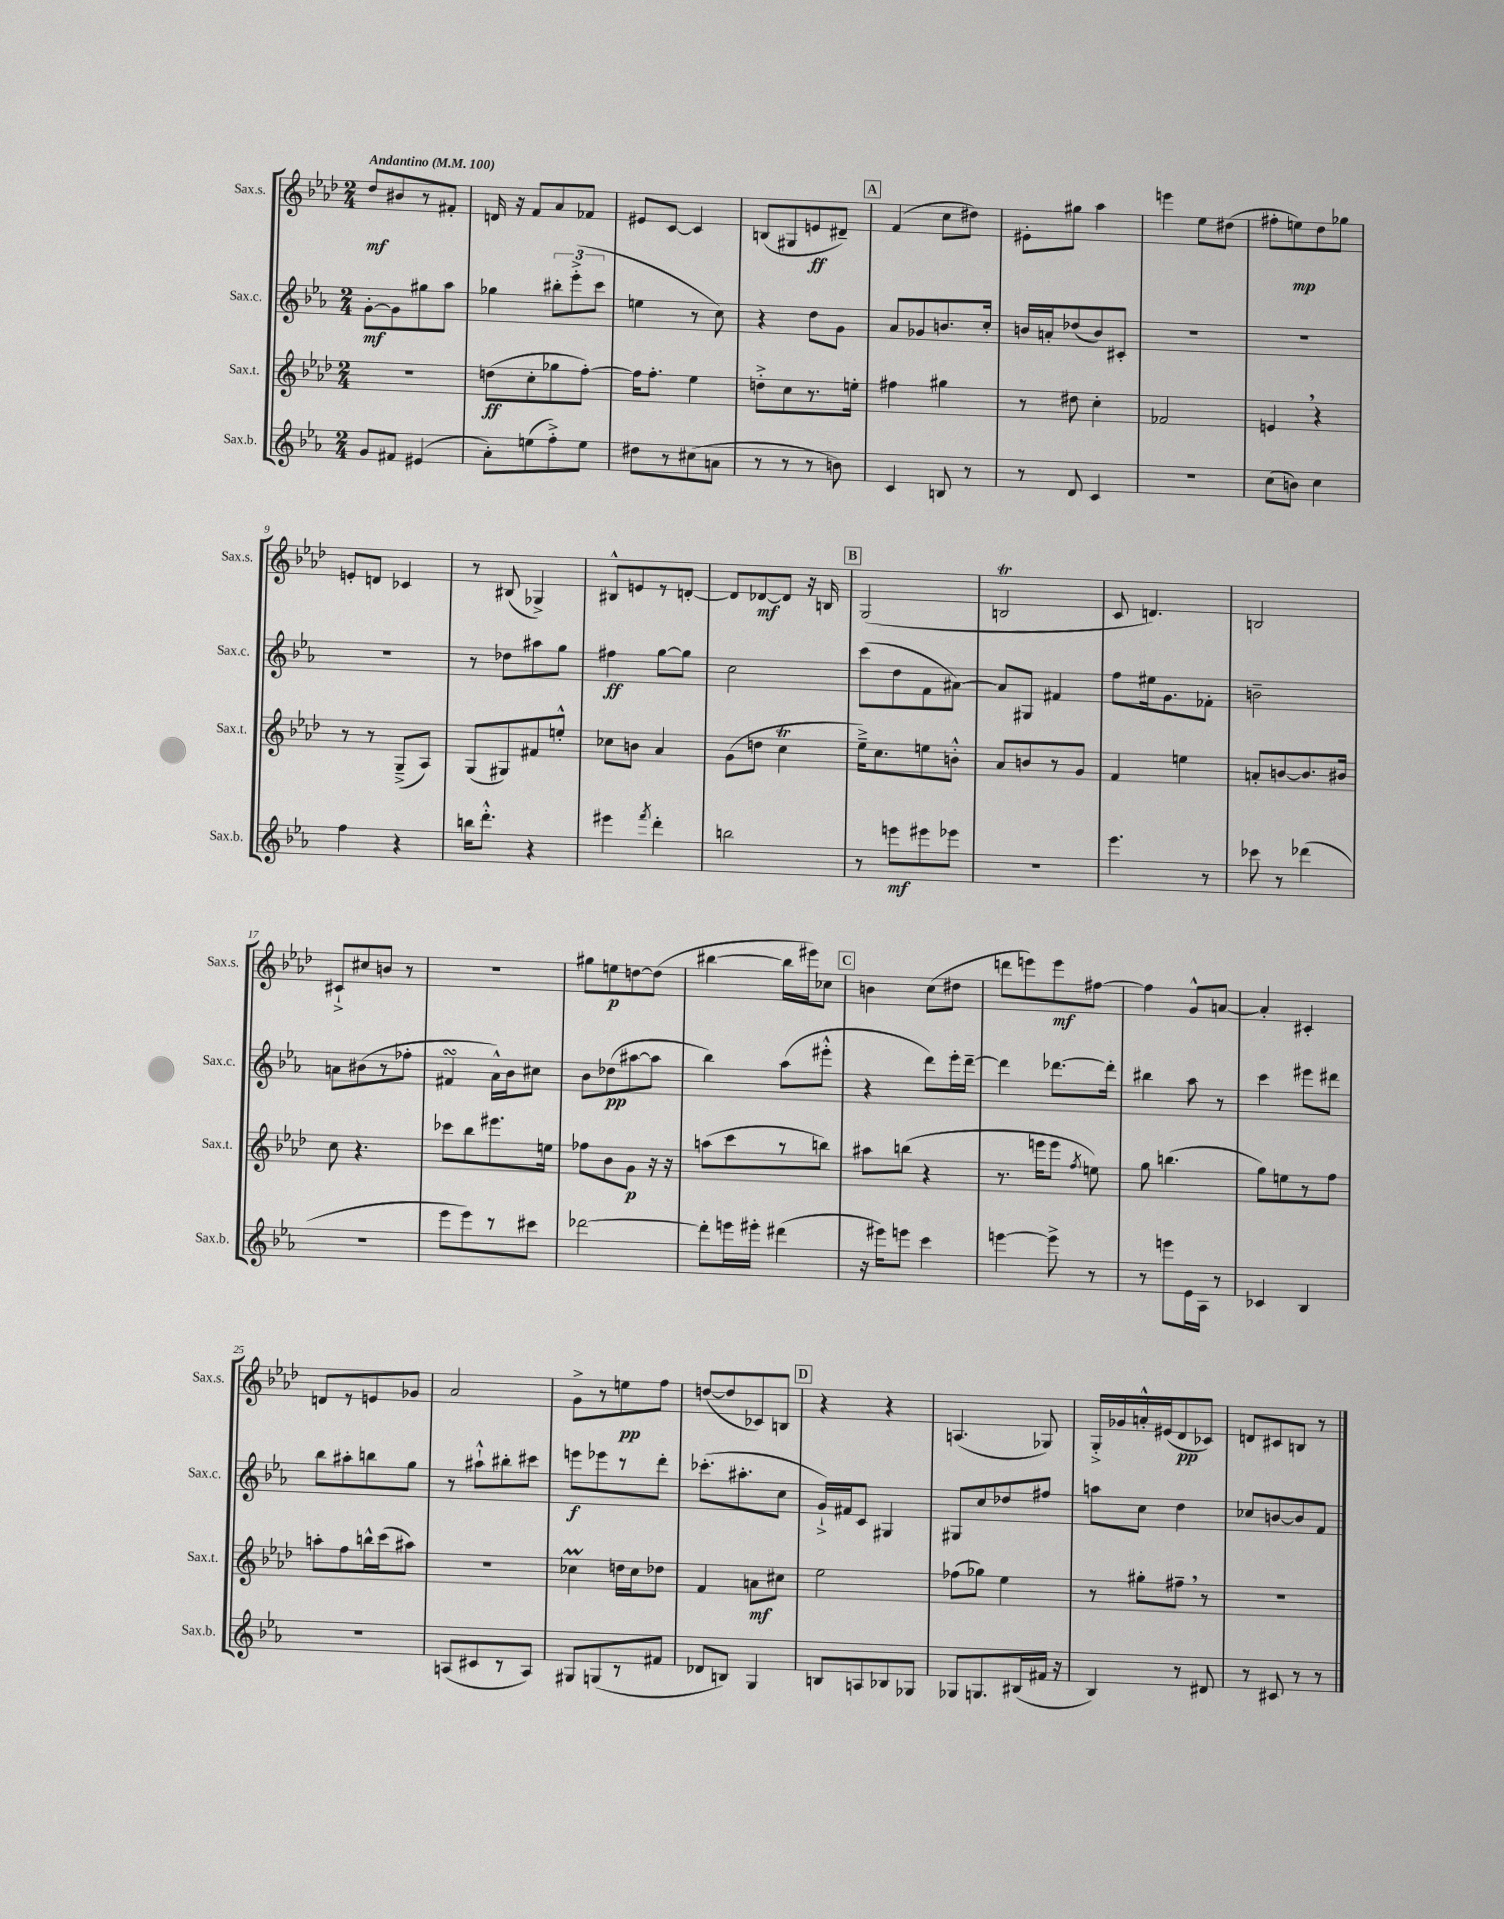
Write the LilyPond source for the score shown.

<<
\new StaffGroup <<
\new Staff = "s0" \with { instrumentName = "Sax.s." shortInstrumentName = "Sax.s." } {
    \clef treble \key aes \major \numericTimeSignature \time 2/4 \tempo "Andantino" 4 = 100
    \autoBeamOff des''8[\mf bis'8 r8 fis'8]-. |
    d'16 r16 f'8[ aes'8 fes'8] |
    eis'8[ c'8]~ c'4 |
    b8[( gis8 e'8\ff dis'8]--) |
    \mark \markup { \box "A" } f'4( c''8[ dis''8]) |
    eis'8[-. gis''8] aes''4 |
    e'''4 ees''8[ dis''8]( |
    fis''8[-. e''8\mp) des''8 ges''8] |
    e'8[-. d'8] ces'4 |
    r8 bis8( ges4->) |
    bis8[-^ e'8 r8 d'8]~-. |
    d'8[ des'8~\mf des'8] r16 b16 |
    \mark \markup { \box "B" } g2( |
    b2\trill |
    c'8 d'4.) |
    b2 |
    cis'8[-!-> cis''8 b'8] r8 |
    r2 |
    gis''8[ e''8\p d''8~ d''8]( |
    bis''4~ bis''16[ eis'''16) ces''8] |
    \mark \markup { \box "C" } b'4 c''8[( dis''8] |
    d'''8[ e'''8) e'''8\mf fis''8]~ |
    fis''4 g'8[-^ a'8]~ |
    a'4-. cis'4-. |
    d'8[ r8 e'8 ges'8] |
    aes'2 |
    g'8[-> r8 e''8\pp f''8] |
    d''8[~( d''8 ces'8) b8] |
    \mark \markup { \box "D" } r4 r4 |
    a4.( ges8) |
    g16[-.-> ges'16 a'16-.-^ eis'16( des'8\pp ces'8]) |
    d'8[ cis'8 b8] r8 \bar "|." |
}
\new Staff = "s1" \with { instrumentName = "Sax.c." shortInstrumentName = "Sax.c." } {
    \clef treble \key ees \major \numericTimeSignature \time 2/4
    \autoBeamOff g'8[~-.\mf g'8 gis''8 aes''8] |
    ges''4 \tuplet 3/2 { bis''8[-. ees'''8-.->( c'''8] } |
    e''4 r8 c''8) |
    r4 d''8[ g'8] |
    \mark \markup { \box "A" } aes'8[ ges'8 b'8. c''16]-. |
    b'16[ a'16-. des''8( b'8) cis'8]-. |
    R2 |
    R2 |
    R2 |
    r8 des''8[ ais''8 g''8] |
    fis''4\ff g''8[~ g''8] |
    c''2 |
    \mark \markup { \box "B" } c'''8[( d''8 f'8 ais'8]~) |
    ais'8[ gis8] fis'4 |
    f''8[ eis''16 g'8. fes'8]-. |
    b'2-- |
    a'8[ bis'8( r8 fes''8]-. |
    fis'4\turn aes'16[-^) bes'16 cis''8] |
    bes'8[ des''8\pp( ais''8~ ais''8] |
    bes''4) aes''8[( eis'''8]-.-^ |
    \mark \markup { \box "C" } r4 d'''8[) ees'''16-. d'''16]~-- |
    d'''4 des'''8.[~ des'''16]-. |
    bis''4 aes''8 r8 |
    c'''4 eis'''8[ dis'''8] |
    bes''8[ ais''8-. b''8 g''8] |
    r8 ais''8[-!-^ bis''8-. cis'''8] |
    e'''8[\f ees'''8 r8 d'''8]-. |
    ces'''8.[-.( ais''8.-. c''8] |
    \mark \markup { \box "D" } g'16[-!->) fis'16 c'8] gis4 |
    gis8[ c''8 des''8 fis''8] |
    a''8[ c''8] d''4 |
    ces''8[ b'8~ b'8 f'8] \bar "|." |
}
\new Staff = "s2" \with { instrumentName = "Sax.t." shortInstrumentName = "Sax.t." } {
    \clef treble \key aes \major \numericTimeSignature \time 2/4
    \autoBeamOff r2 |
    d''8[\ff( c''8-. ges''8 f''8]~-.) |
    f''16[ f''8.]-. ees''4 |
    d''8[-.-> c''8 r8. e''16]-. |
    \mark \markup { \box "A" } fis''4 gis''4 |
    r8 dis''8 c''4-. |
    fes'2 |
    e'4 \breathe r4 |
    r8 r8 g8[--->( aes8]) |
    g8[( gis8) fis'8 e''8]-.-^ |
    ces''8[ b'8] aes'4 |
    g'8[( d''8] c''4\trill |
    \mark \markup { \box "B" } ees''16[--->) c''8. e''8 b'8]-.-^ |
    aes'8[ b'8 r8 g'8] |
    f'4 e''4 |
    a'8[-. b'8~ b'8. bis'16] |
    c''8 r4. |
    ces'''8[ bes''8 eis'''8. e''16] |
    fes''8[ bes'8 g'8]\p r16 r16 |
    a''8[( c'''8 r8 b''8]) |
    \mark \markup { \box "C" } ais''8[ b''8]( r4 |
    r8. e'''16[ e'''8] \acciaccatura { f''8 } e''8) |
    g''8 b''4.( |
    g''8[) e''8 r8 f''8] |
    a''8[-. f''8 b''16-^ c'''16( ais''8]) |
    r2 |
    ces''4\prall d''16[ ces''16 des''8] |
    f'4 a'8[\mf cis''8] |
    \mark \markup { \box "D" } ees''2 |
    fes''8[( ges''8]) ees''4 |
    r8 gis''8[-. fis''8]-- \breathe r8 |
    R2 \bar "|." |
}
\new Staff = "s3" \with { instrumentName = "Sax.b." shortInstrumentName = "Sax.b." } {
    \clef treble \key ees \major \numericTimeSignature \time 2/4
    \autoBeamOff g'8[ fis'8] eis'4( |
    aes'8[-.) e''8( f''8-.->) e''8] |
    dis''8[ r8 cis''8( a'8] |
    r8 r8 r8 b'8) |
    \mark \markup { \box "A" } c'4 b8 r8 |
    r8 d'8 c'4 |
    R2 |
    c''8[( b'8]) c''4 |
    f''4 r4 |
    b''16[ d'''8.]-.-^ r4 |
    eis'''4 \acciaccatura { f'''8 } d'''4-. |
    b''2 |
    \mark \markup { \box "B" } r8 e'''8[\mf eis'''8 ees'''8] |
    R2 |
    ees'''4. r8 |
    ces'''8 r8 des'''4( |
    R2 |
    ees'''8[ ees'''8) r8 cis'''8] |
    des'''2~ |
    des'''8[-. e'''16 eis'''16]-. dis'''4( |
    \mark \markup { \box "C" } r16 eis'''16[) e'''8] c'''4 |
    e'''4~ e'''8-> r8 |
    r8 e'''8[ ees'16 aes16] r8 |
    ces'4 bes4 |
    R2 |
    a8[( cis'8 r8 a8]) |
    gis8[ g8( r8 fis'8] |
    des'8[ b8]) g4 |
    \mark \markup { \box "D" } b8[ a8 bes8 ges8] |
    ges8[ g8. bis16( fis'16] r16 |
    bes4) r8 dis'8 |
    r8 cis'8 r8 r8 \bar "|." |
}
>>
>>
